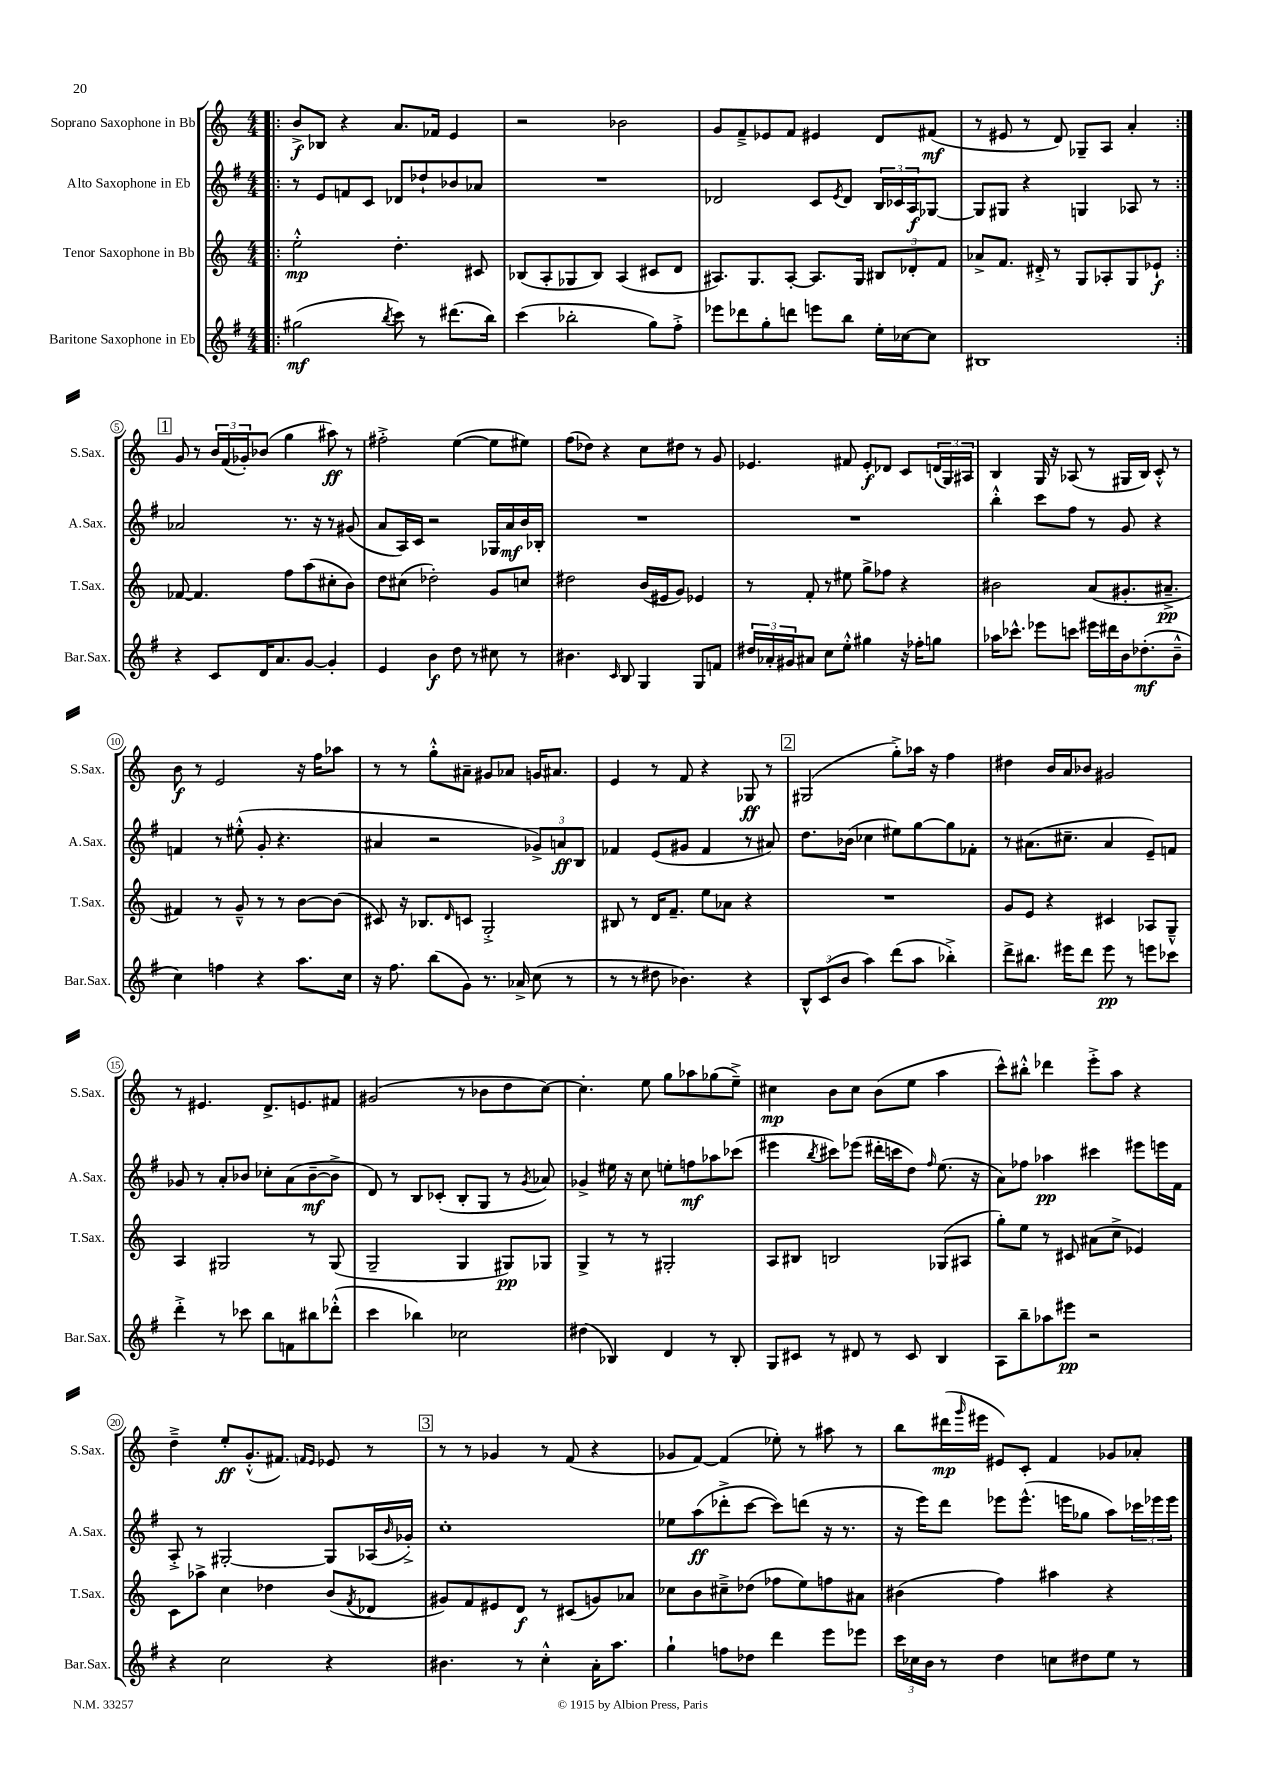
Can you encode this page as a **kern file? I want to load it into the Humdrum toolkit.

**kern	**kern	**kern	**kern
*staff4	*staff3	*staff2	*staff1
*clefG2	*clefG2	*clefG2	*clefG2
*k[f#]	*k[]	*k[f#]	*k[]
*M4/4	*M4/4	*M4/4	*M4/4
=!|:	=!|:	=!|:	=!|:
(2gg#\	2ee'^^\	8r	8b^/L
.	.	8e/L	8B-/J
.	.	8f/	4r
.	.	8c/J	.
8qbb/	.	.	.
8ccc\)	4.dd'\	8d-/L	8.a/L
8r	.	8dd-`/	.
.	.	.	16f-/Jk
(8.ddd#\L	.	8b-/	4e/
.	8c#/	8a-/J	.
16bb\Jk)	.	.	.
=	=	=	=
(4ccc\	(8B-/L	1r	2r
.	8A'/	.	.
2bb-'\	8G-/	.	.
.	8B-/J)	.	.
.	(4A/	.	2b-\
8gg\L)	8c#/L	.	.
8ff#'^\J	8d/J	.	.
=	=	=	=
8eee-\L	8.A#/L)	2d-/	8g/L
8ddd-\	.	.	8f~^/
.	8.G/	.	.
8gg'\	.	.	8e-/
8ddd\J	[8A#'/J	.	8f/J
8eee\L	8.A#/]L	8c/L	4e#/
.	.	8qe/	.
8bb\J	.	8d-/J	.
.	16G/Jk	.	.
16ee'\LL	12B#/L	24B/LL	8d/L
.	.	24c-/	.
[16cc-\J	.	.	.
.	12d-'/	24A/J	.
8cc-\]J	.	[8G-/J	(8f#/J
.	12f/J	.	.
=	=	=	=
1B#	8a-^/L	8G-/]L	8r
.	8.f/J	8G#/J	8e#/
.	.	4r	8r
.	16d#'^/	.	.
.	8r	.	8d/)
.	8G/L	4G/	8G-~/L
.	8A-'/	.	8A/J
.	8G/	8A-/	4a'/
.	8e-`/J	8r	.
=:|!	=:|!	=:|!	=:|!
4r	[8f-/	2a-/	8g/
.	4.f-/]	.	8r
8c/L	.	.	24b/LL
.	.	.	(24f/
.	.	.	24g-'/J)
16d/K	.	.	(8b-/J
8.a/	.	.	.
.	8ff\L	8.r	4gg\
[8g/J	(8aa\	.	.
.	.	16r	.
4g'/]	8cc#'\	8r	8aa#\)
.	8b\J)	(8g#/	8r
=	=	=	=
4e/	8dd\L	8a/L	2ff#'^\
.	(8cc#\J	16A/L)	.
.	.	16c/JJ	.
4b\	2dd-'\)	2r	.
8dd\	.	.	([4ee\
8r	.	.	.
8cc#\	8g/L	16G-/LL	8ee\]L
.	.	16a/	.
8r	8cc/J	16b/	8ee#\J)
.	.	16B-'/JJ	.
=	=	=	=
4.b#\	2dd#\	1r	(8ff\L
.	.	.	8dd-\J)
.	.	.	4r
16qqc/	.	.	.
8B/	.	.	.
4G/	(16b/LL	.	8cc\L
.	16e#/J	.	.
.	8g/J)	.	8dd#\J
8G/L	4e-/	.	8r
8f/J	.	.	8g/
=	=	=	=
24dd#/LL	8r	1r	4.e-/
24a-'/	.	.	.
24g#/J	.	.	.
8a#/J	8f'/	.	.
8cc\L	8r	.	.
8ee'^^\J	8ee#\	.	8f#/
4gg#\	8gg^\L	.	8e-'/L
.	8ff-\J	.	8d-/J
16r	4r	.	8c/L
16ff-'\LK	.	.	.
8gg\J	.	.	(24d/L
.	.	.	24G/)
.	.	.	24A#/JJ
=	=	=	=
16aa-\LK	2b#\	4bb'^^\	4B/
8.ccc-^^\J	.	.	.
8eee-\L	.	8ccc\L	16G/
.	.	.	16r
8ccc\J	.	8ff#\J	(8A-/
16eee#\LL	(8a/L	8r	8r
16ddd#\	.	.	.
16b\J	8.g#'/	8g/	16G#/LL
(8.dd-'\	.	.	16B/JJ)
.	.	4r	8c'^^/
.	8.a#~^/J	.	.
8b~^^\J	.	.	8r
=	=	=	=
4cc\)	4f#/)	4f/	8b\
.	.	.	8r
4ff\	8r	8r	2e/
.	8g~^^/	(8ee#'^^\	.
4r	8r	8g'/	.
.	8r	4.r	.
8.aa\L	[8b\L	.	16r
.	.	.	16ff\LK
.	(8b\]J	.	8aa-\J
16cc\Jk	.	.	.
=	=	=	=
16r	8c#/)	4a#/	8r
8.ff#\	.	.	.
.	16r	.	8r
.	8.B-/L	.	.
(8bb\L	.	2r	8gg'^^\L
.	16qqd/	.	.
8g\J)	8c/J	.	8a#~\J
8.r	2G'^/	.	8g#/L
.	.	.	8a-/J
16a-^/	.	.	.
(8cc\	.	12g-^/L)	16g/LK
.	.	.	8.a#/J
.	.	12a/	.
8r	.	.	.
.	.	12B/J	.
=	=	=	=
8r	8B#/	4f-/	4e/
8r	8r	.	.
8dd#\	16d/LK	(8e/L	8r
.	8.f~/J	.	.
4.b-\)	.	8g#/J	8f/
.	8ee\L	4f-/	4r
.	8a-\J	.	.
4r	4r	8r	8G-/
.	.	8a#/)	8r
=	=	=	=
12B^^/L	1r	8.dd\L	(2G#/
(12c/	.	.	.
12b/J	.	.	.
.	.	(16b-\Jk	.
4aa\)	.	4cc-\	.
(8ddd\L	.	8ee#\L)	8gg'^\L)
8aa\J	.	[8gg\	16aa-\Jk
.	.	.	16r
4bb-'^\)	.	8gg\]	4ff\
.	.	8f-'\J	.
=	=	=	=
8ddd^\L	8g/L	8r	4dd#\
8.bb#\J	8e/J	(8.a#\L	.
.	4r	.	16b/LL
16eee#\LK	.	8.cc#~\J	16a/J
8ddd\J	.	.	8b-/J
8eee#\	4c#/	4a#/	2g#/
8r	.	.	.
8eee\L	8A-/L	8e~/L)	.
8ccc-\J	8G~^^/J	8f/J	.
=	=	=	=
4ddd'^\	4A/	8g-/	8r
.	.	8r	4.e#/
8r	2G#/	8a'/L	.
8ccc-\	.	8b-/J	.
8bb\L	.	8cc-'\L	8.d^/L
8f\	.	(8a\	.
.	.	.	8.e/
8bb#\	8r	[8b-~\	.
(8ddd-'^^\J	(8G#/	8b-^\]J	8f#/J
=	=	=	=
4ccc\	2G~/	8d/)	(2g#/
.	.	8r	.
4bb-\)	.	8B/L	.
.	.	(8c-'/J	.
2cc-\	4G/	8B'/L	8r
.	.	8G/J	8b-\L
.	8G#/L)	8r	8dd\
.	.	8qg/	.
.	8G-/J	8a-/)	[8cc\J)
=	=	=	=
(4dd#\	4G^/	4g-^/	4.cc'\]
4B-/)	8r	16ee#\	.
.	.	16r	.
.	8r	8cc\	8ee\
4d/	2G#'/	8ee'\L	8gg\L
.	.	8ff\	8aa-\
8r	.	8aa-\	(8gg-\
8B-'/	.	(8ccc-\J	8ee~^\J)
=	=	=	=
8G/L	8A/L	4eee#\	4cc#\
8c#/J	8B#/J	.	.
.	.	8qbb/	.
8r	2B/	8ccc#\L)	8b\L
8d#/	.	(8eee-\J	8cc#\J
8r	.	16ddd#'\LL	(8b\L
.	.	16ccc\J	.
8c#/	.	8dd\J)	8ee\J
.	.	16qqff#/	.
4B/	(8G-/L	(8.ee\	4aa\
.	8A#/J	.	.
.	.	16r	.
=	=	=	=
8A\L	8gg'\L)	8a\L)	8ccc^^\L)
8bb~\	8ee\J	8ff-\J	8bb#'^^\J
8aa-\	8r	4aa-\	4ddd-\
8eee#\J	8c#/	.	.
2r	(8a#\L	4ccc#\	8eee'^\L
.	8cc^\J	.	8aa\J
.	4e-/)	8eee#\L	4r
.	.	16eee\L	.
.	.	16f#\JJ	.
=	=	=	=
4r	8c\L	8A'^/	4dd~^\
.	8aa-^\J	8r	.
2cc\	4cc\	[2G#'/	8ee'/L
.	.	.	(8.g'^^/
.	4dd-\	.	.
.	.	.	8.f#/J)
.	.	.	16qqf/LL
.	.	.	16qqe/JJ
4r	(8b/L	8G#/]L	8e-/
.	8qf/	.	.
.	8d-/J	(16A-/L	8r
.	.	16qqb/	.
.	.	16g-'^/JJ)	.
=	=	=	=
4.b#\	8g#/L)	1cc'	8r
.	8f/	.	8r
.	8e#/	.	4g-/
8r	8d/J	.	.
4cc'^^\	8r	.	8r
.	(8c#/L	.	(8f/
16a'\LK	8g/)	.	4r
8.aa\J	.	.	.
.	8a-/J	.	.
=	=	=	=
4gg`\	8cc-\L	8ee-\L	8g-/L
.	8b\	(8aa\	[8f/J)
8ff\L	8cc#~^\	8ddd-'^\	(4f/]
8dd-\J	(8dd-\J	[8ccc\J	.
4ddd\	8ff-\L	8ccc\]L)	8ee-'\)
.	8ee\)	(8ddd\J	8r
8eee\L	8ff\	16r	8aa#\
.	.	8.r	.
8eee-\J	8a#\J	.	8r
=	=	=	=
24ccc\LL	(4b#\	16r	8bb\L
24cc-\	.	.	.
.	.	16eee\LK)	.
24b\JJ	.	.	.
8r	.	8ddd\J	(16ddd#\L
.	.	.	16qqggg/
.	.	.	16eee#\JJ
4dd\	4ff\)	8eee-\L	8e#/L)
.	.	(8.eee-^^\J	8c'/J
8cc\L	4aa#\	.	4f/
.	.	16eee\LK	.
8dd#\	.	8gg-\J	.
8ee\J	4r	8aa\L)	8g-/L
8r	.	24ccc-\L	8a-'/J
.	.	24eee-\	.
.	.	24eee-\JJ	.
==	==	==	==
*-	*-	*-	*-
